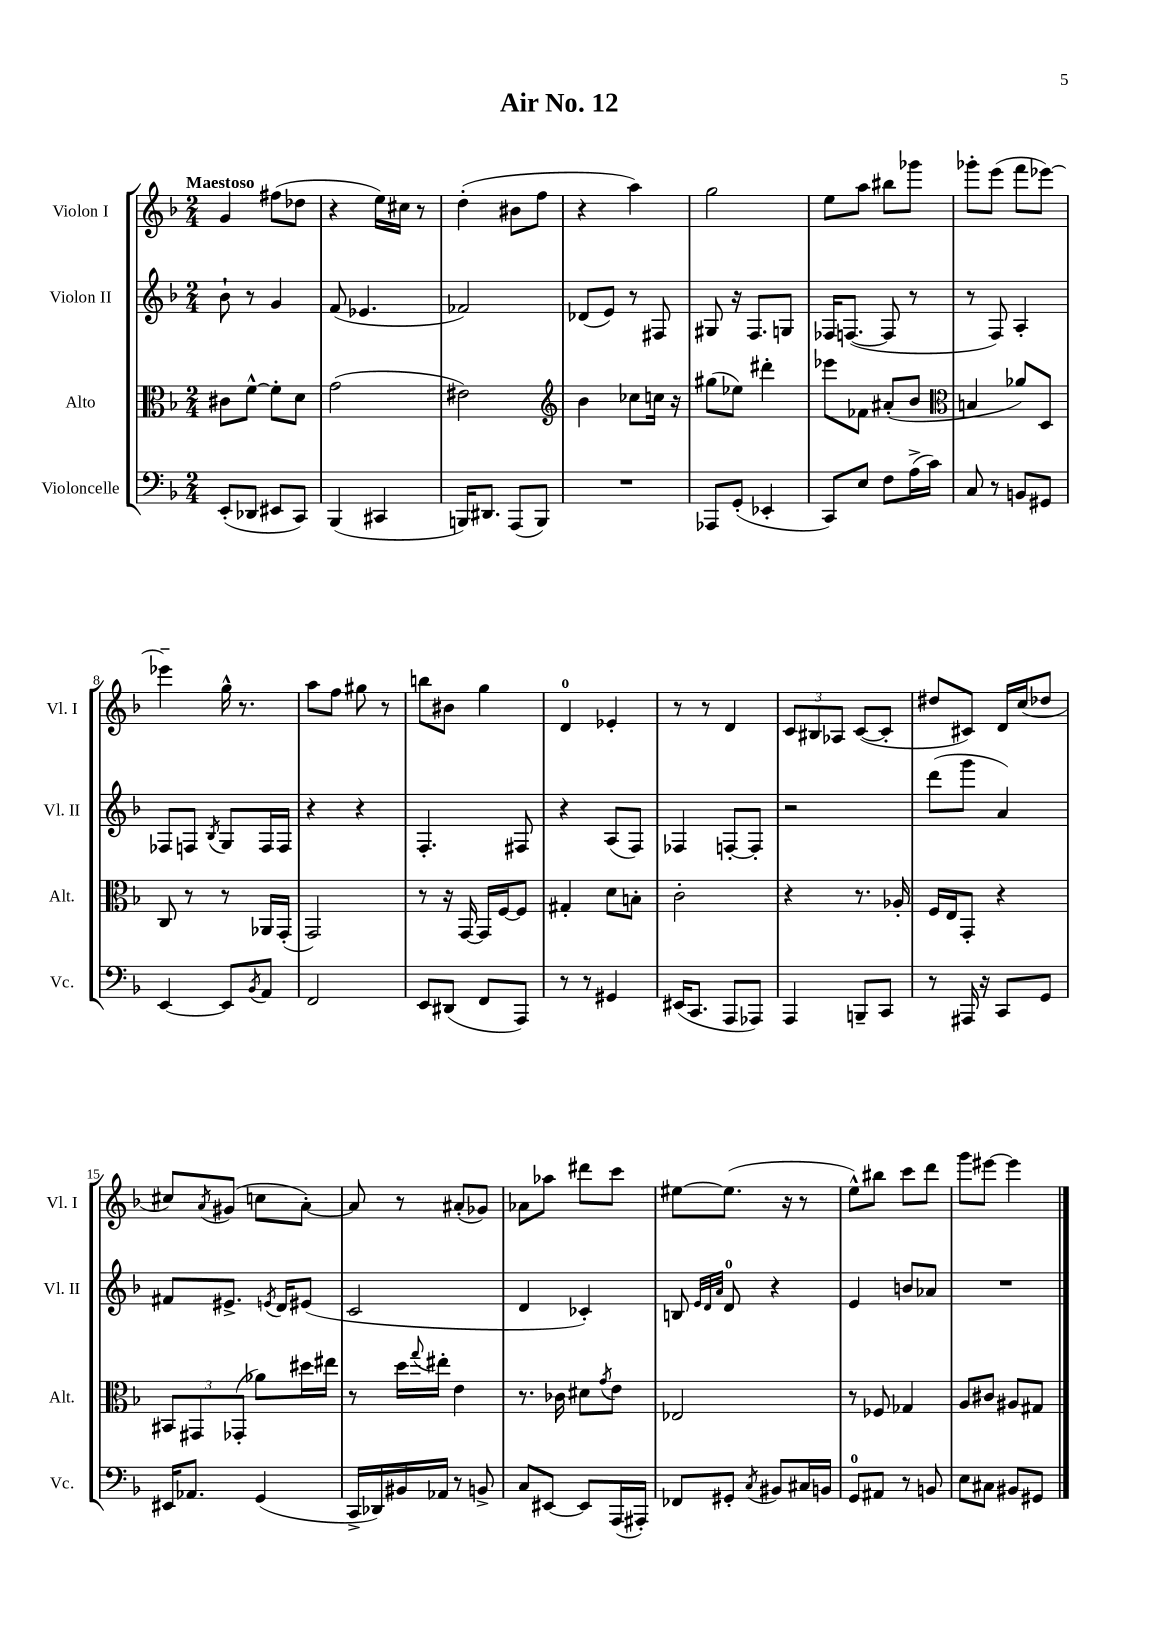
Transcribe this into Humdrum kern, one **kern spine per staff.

**kern	**kern	**kern	**kern
*staff4	*staff3	*staff2	*staff1
*clefF4	*clefC3	*clefG2	*clefG2
*k[b-]	*k[b-]	*k[b-]	*k[b-]
*M2/4	*M2/4	*M2/4	*M2/4
(8EE'	8c#	8b-`	4g
8DD-	[8f^^	8r	.
8EE#	8f']	4g	(8ff#
8CC)	8d	.	8dd-
=	=	=	=
(4BBB-	(2g	(8f	4r
.	.	4.e-	.
4CC#	.	.	16ee)
.	.	.	16cc#
.	.	.	8r
=	=	=	=
16BBB)	2e#)	2f-)	(4dd'
8.DD#	.	.	.
(8AAA	.	.	8b#
8BBB)	.	.	8ff
=	=	=	=
*	*clefG2	*	*
2r	4b-	(8d-	4r
.	.	8e)	.
.	8cc-	8r	4aa)
.	16cc	8F#	.
.	16r	.	.
=	=	=	=
8AAA-	(8gg#	8G#	2gg
(8GG'	8ee-)	16r	.
.	.	8.F	.
4EE-'	4ddd#'	.	.
.	.	8G	.
=	=	=	=
8CC)	8eee-	16F-	8ee
.	.	([8.F	.
8E	8f-	.	8aa
8F	(8a#'	8F]	8bb#
(16A^	8b-	8r	8ggg-
16c)	.	.	.
=	=	=	=
*	*clefC3	*	*
8C	4B	8r	8ggg-'
8r	.	8F)	(8eee
8BB	8a-)	4A'	8fff
8GG#	8D	.	[8eee-)
=	=	=	=
[4EE	8C	8F-	4eee-~]
.	8r	8F	.
.	.	8qB-	.
8EE]	8r	8G	16gg^^
.	.	.	8.r
8qBB-	.	.	.
8AA	16AA-	16F	.
.	(16GG'	16F	.
=	=	=	=
2FF	2GG)	4r	8aa
.	.	.	8ff
.	.	4r	8gg#
.	.	.	8r
=	=	=	=
8EE	8r	4.F'	8bb
(8DD#	16r	.	8b#
.	[16GG	.	.
8FF	16GG]	.	4gg
.	[16F	.	.
8AAA)	8F]	8F#	.
=	=	=	=
8r	4G#'	4r	4d
8r	.	.	.
4GG#	8d	(8A	4e-'
.	8B'	8F)	.
=	=	=	=
(16EE#	2c'	4F-	8r
8.CC	.	.	.
.	.	.	8r
8AAA	.	[8F'	4d
8AAA-)	.	8F']	.
=	=	=	=
4AAA	4r	2r	12c
.	.	.	12B#
.	.	.	12A-
8BBB~	8.r	.	([8c
8CC	.	.	8c']
.	16A-'	.	.
=	=	=	=
8r	16F	(8ddd	8dd#
.	16E	.	.
16AAA#	8GG'	8ggg	8c#)
16r	.	.	.
8CC	4r	4a)	16d
.	.	.	(16cc
8GG	.	.	8dd-
=	=	=	=
16EE#	12BB#	8f#	8cc#)
8.AA-	.	.	.
.	12GG#	.	.
.	.	.	8qa
.	.	8.e#^	(8g#
.	(12GG-'	.	.
(4GG	8a-)	.	8cc
.	.	8qe	.
.	.	16d	.
.	16dd#	(8e#	[8a')
.	16ee#	.	.
=	=	=	=
16CC^	8r	2c	8a]
16DD-)	.	.	.
16BB#	16dd	.	8r
.	8qqgg	.	.
16AA-	16ee#'	.	.
8r	4e	.	(8a#'
8BB^	.	.	8g-)
=	=	=	=
8C	8.r	4d	8a-
[8EE#	.	.	8aa-
.	16c-	.	.
8EE#]	8d#	4c-')	8ddd#
.	8qg	.	.
(16AAA	8e	.	8ccc
16AAA#')	.	.	.
=	=	=	=
8FF-	2E-	8B	[8ee#
.	.	32qqe	.
.	.	32qqd	.
.	.	32qqa	.
8GG#'	.	8d	(8.ee#]
8qC	.	.	.
8BB#	.	4r	.
.	.	.	16r
16C#	.	.	8r
16BB	.	.	.
=	=	=	=
8GG	8r	4e	8ee^^)
8AA#	8F-	.	8bb#
8r	4G-	8b	8ccc
8BB	.	8a-	8ddd
=	=	=	=
8E	8A	2r	8ggg
8C#	8c#	.	[8eee#
8BB#	8A#	.	4eee#]
8GG#	8G#	.	.
==	==	==	==
*-	*-	*-	*-
